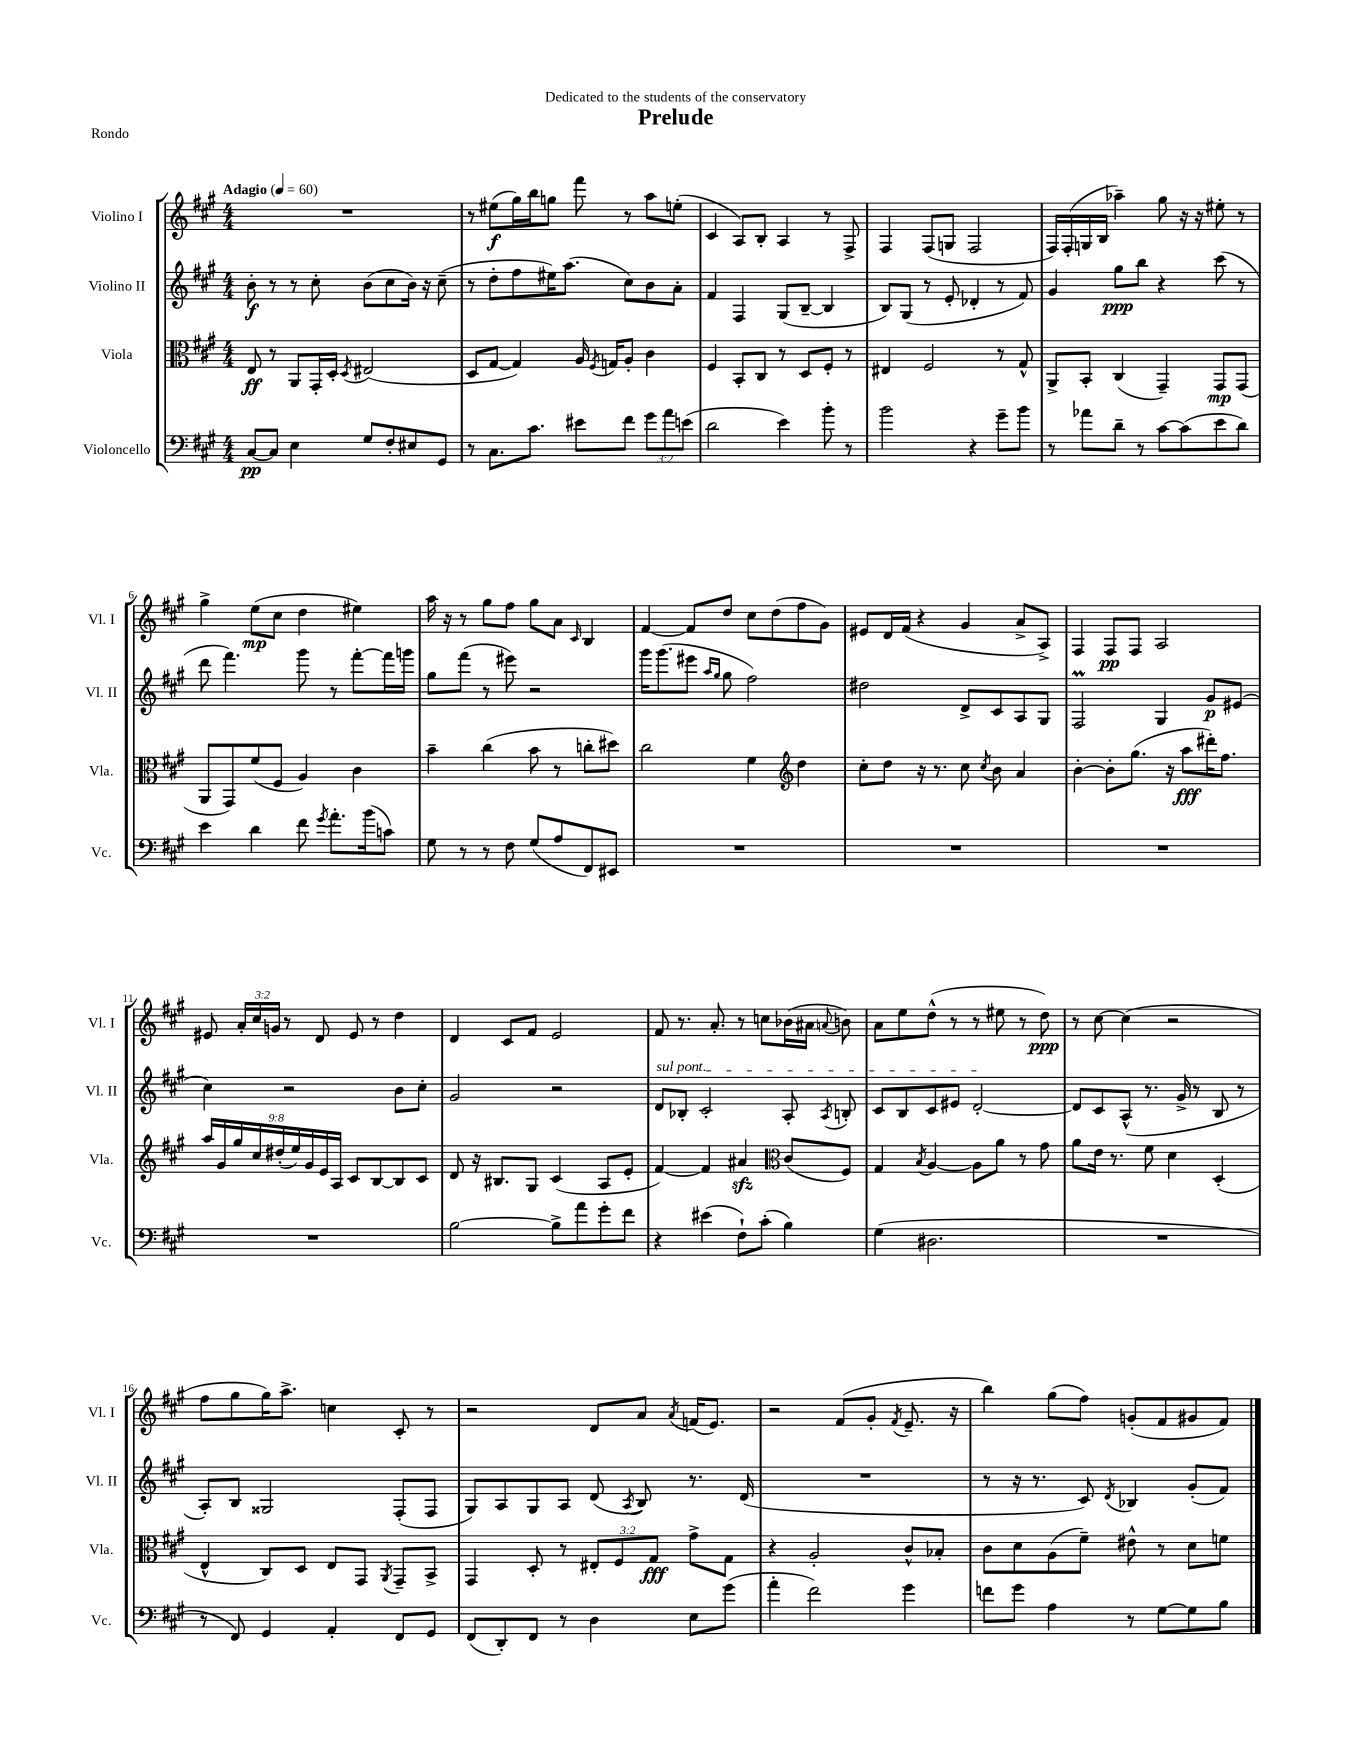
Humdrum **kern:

**kern	**kern	**kern	**kern
*staff4	*staff3	*staff2	*staff1
*clefF4	*clefC3	*clefG2	*clefG2
*k[f#c#g#]	*k[f#c#g#]	*k[f#c#g#]	*k[f#c#g#]
*M4/4	*M4/4	*M4/4	*M4/4
*MM60	*MM60	*MM60	*MM60
[8C#	8E	8b'	1r
8C#]	8r	8r	.
4E	8AA	8r	.
.	16GG#'	8cc#'	.
.	16D'	.	.
.	8qD	.	.
8G#	(2E#	(8b	.
8F#'	.	8cc#	.
8E#	.	16b)	.
.	.	16r	.
8GG#	.	(8cc#~	.
=	=	=	=
8r	8D	8r	8r
8.C#	[8G#	8dd'	(8ee#
.	4G#])	8ff#	16gg#)
8.c#	.	.	16bb
.	.	16ee#)	8gg
.	.	(8.aa	.
8e#	16A	.	8fff#
.	8qF#	.	.
.	16G	.	.
8f#	8A'	8cc#)	8r
12g#	4c#	8b	8aa
12a	.	.	.
.	.	8a'	(8ee'
(12e	.	.	.
=	=	=	=
2d	4F#	4f#	4c#
.	8BB'	4F#	8A)
.	8C#	.	8B'
4e)	8r	(8G#	4A
.	8D	[8B~	.
8b'	8F#'	4B]	8r
8r	8r	.	8F#^
=	=	=	=
2b	4E#	8B)	4F#
.	.	(8G#	.
.	2F#	8r	(8F#
.	.	8e'	8G
4r	.	4d-'	2F#
8g#~	8r	8r	.
8b	8G#^^	8f#)	.
=	=	=	=
8r	8AA^	4g#	16F#)
.	.	.	(16F#'
8a-	8BB'	.	16G
.	.	.	16B
8d~	(4C#	8gg#	4aa-~)
8r	.	8bb	.
[8c#	4GG#~)	4r	8gg#
(8c#]	.	.	16r
.	.	.	16r
8e	8GG#	(8ccc#	8ee#'
8d)	(8GG#	8r	8r
=	=	=	=
4e	8AA	8ddd	4gg#^
.	8GG#)	4.fff#)	.
4d	(8f#	.	(8ee
.	8F#	.	8cc#
8f#	4A)	8ggg#	4dd
8qg#	.	.	.
8.a'	.	8r	.
.	4c#	[8fff#'	4ee#)
(16b	.	.	.
8c)	.	16fff#]	.
.	.	16ggg	.
=	=	=	=
8G#	4b~	8gg#	16aa
.	.	.	16r
8r	.	(8fff#	8r
8r	(4cc#	8r	8gg#
8F#	.	8eee#)	8ff#
(8G#	8b	2r	8gg#
8A	8r	.	8a
.	.	.	16qqc#
8FF#)	8cc'	.	4B
8EE#	8dd#)	.	.
=	=	=	=
1r	2cc#	16ggg#	[4f#
.	.	(8.ggg#	.
.	.	8eee#	8f#]
.	.	16qqaa	.
.	.	16qqgg#	.
.	.	8gg#	8dd
.	4f#	2ff#)	8cc#
.	.	.	(8dd
*	*clefG2	*	*
.	4dd	.	8ff#
.	.	.	8g#)
=	=	=	=
1r	8cc#'	2dd#	8e#
.	8dd	.	16d
.	.	.	(16f#
.	16r	.	4r
.	8.r	.	.
.	8cc#	8d^	4g#
.	8qcc#	.	.
.	8b	8c#	.
.	4a	8A	8a^
.	.	8G#	8A^)
=	=	=	=
1r	[4b'	2F#	4F#
.	8b']	.	8F#
.	(8.gg#	.	8F#
.	.	4G#	2A
.	16r	.	.
.	8aa	.	.
.	16ddd#')	8g#	.
.	8.ff#	.	.
.	.	(8e#	.
=	=	=	=
1r	18aa	4cc#)	8e#
.	18g#	.	.
.	18gg#	.	.
.	.	.	24a'
.	18cc#	.	24cc#
.	.	.	24g
.	(18dd#'	.	.
.	.	2r	8r
.	18ee)	.	.
.	18g#	.	.
.	.	.	8d
.	18e	.	.
.	18A	.	.
.	8c#	.	8e#
.	[8B	.	8r
.	8B]	8b	4dd
.	8c#	8cc#'	.
=	=	=	=
[2B	8d	2g#	4d
.	16r	.	.
.	8.B#	.	.
.	.	.	8c#
.	8G#	.	8f#
8B^]	(4c#	2r	2e
8a	.	.	.
8g#'	8A	.	.
8f#	8e'	.	.
=	=	=	=
4r	[4f#)	8d	8f#
.	.	8B-'	8.r
(4e#	4f#]	2c#'	.
.	.	.	8.a'
8F#`)	4a#	.	8r
(8c#'	.	.	8cc
*	*clefC3	*	*
4B)	(8c#	8A'	(16b-
.	.	.	16a#
.	.	8qA	8qqa
.	8F#)	8B'	8b)
=	=	=	=
(4G#	4G#	8c#	8a
.	.	8B	8ee
.	8qB	.	.
2.D#	[4A	8c#	(8dd^^
.	.	8e#	8r
.	8A]	[2d'	8r
.	8a	.	8ee#
.	8r	.	8r
.	8g#	.	8dd)
=	=	=	=
1r	8a	8d]	8r
.	16e	8c#	[8cc#
.	8.r	.	.
.	.	(8A^^	(4cc#]
.	8f#	8.r	.
.	4d	.	2r
.	.	16g#^	.
.	.	8r	.
.	(4D'	8B	.
.	.	8r	.
=	=	=	=
8r	4E^^	8A')	8ff#
8FF#)	.	8B	8gg#
4GG#	8C#)	2G##	16gg#)
.	.	.	8.aa^
.	8D	.	.
4AA'	8E	.	4cc
.	8GG#	.	.
.	8qAA	.	.
8FF#	8GG#~	(8F#'	8c#'
8GG#	8BB^	8F#	8r
=	=	=	=
(8FF#	4GG#	8G#)	2r
8DD')	.	8A	.
8FF#	8D'	8G#	.
8r	8r	8A	.
4D	12E#'	(8d	8d
.	12F#	.	.
.	.	8qA	.
.	.	8B)	8a
.	12G#	.	.
.	.	.	8qa
8E	8g#^	8.r	(16f
.	.	.	8.e)
(8g#	8G#	.	.
.	.	(16d	.
=	=	=	=
4a'	4r	1r	2r
2f#)	2A'	.	.
.	.	.	(8f#
.	.	.	8g#'
.	.	.	8qf#
4g#	8c#^^	.	8.e~
.	8B-'	.	.
.	.	.	16r
=	=	=	=
8f	8c#	8r	4bb)
8g#	8d	16r	.
.	.	8.r	.
4A	(8A	.	(8gg#
.	8f#~)	8c#)	8ff#)
.	.	8qd	.
8r	8e#^^	4B-	(8g'
[8G#	8r	.	8f#
8G#]	8d	(8g#'	8g#
8B	8f	8f#)	8f#)
==	==	==	==
*-	*-	*-	*-
